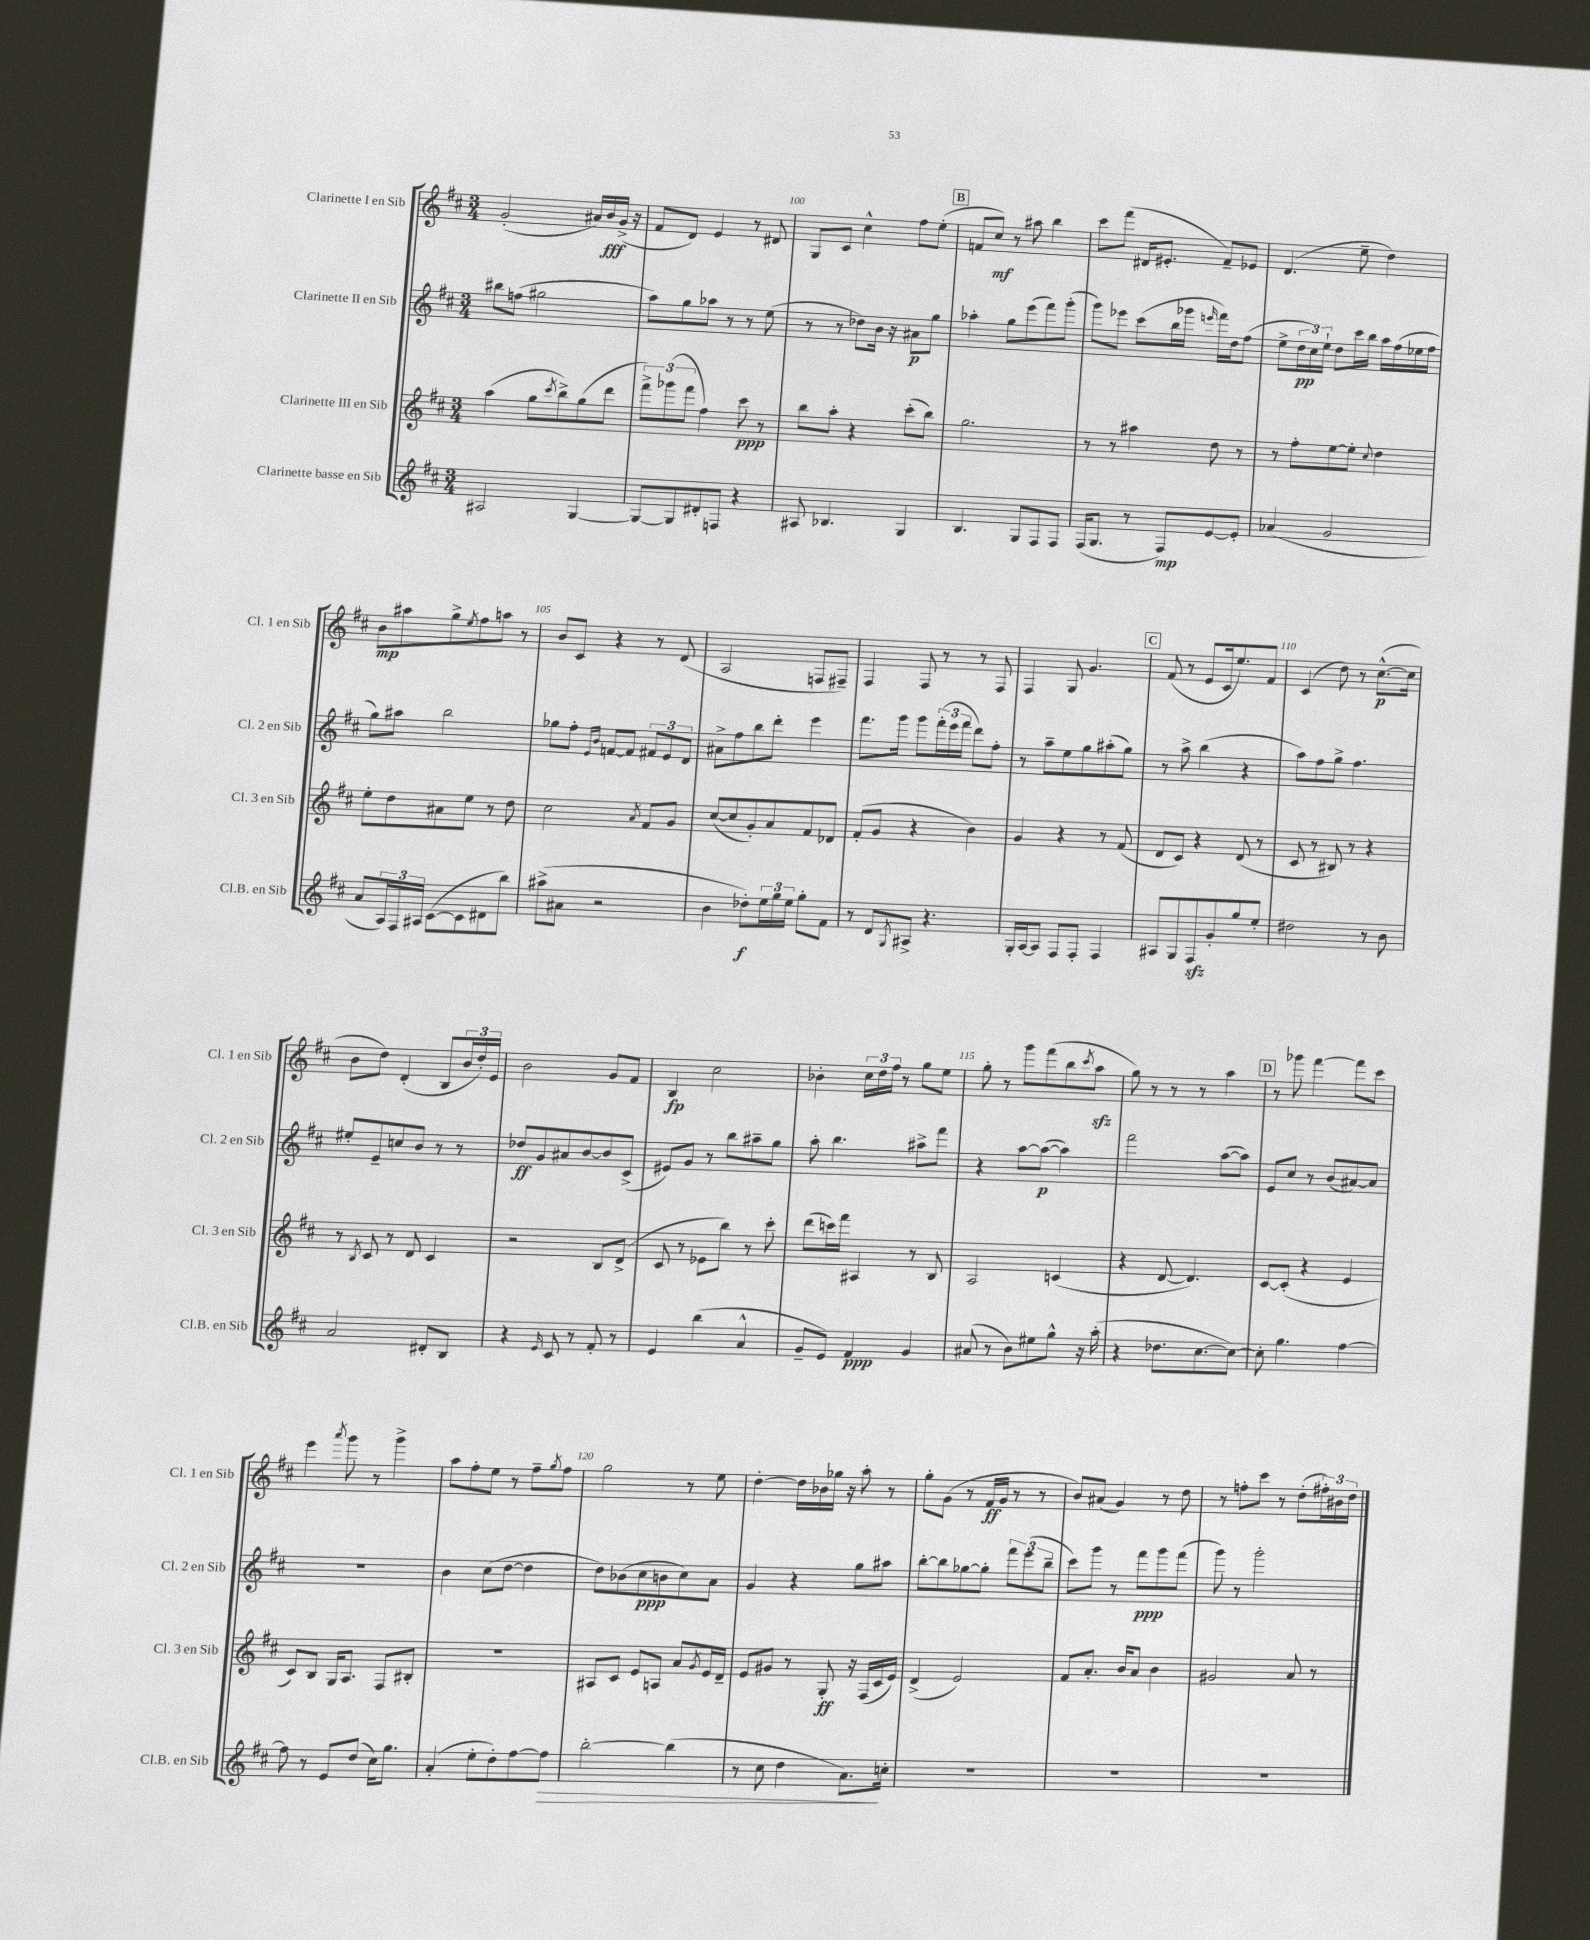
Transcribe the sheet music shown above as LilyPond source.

<<
\new StaffGroup <<
\new Staff = "s0" \with { instrumentName = "Clarinette I en Sib" shortInstrumentName = "Cl. 1 en Sib" } {
    \clef treble \key d \major \numericTimeSignature \time 3/4
    g'2-.( ais'16) b'16\fff g'16->( r16 |
    fis'8 d'8) e'4 r8 dis'8 |
    g8 cis'8 cis''4-^ fis''8 e''8-.( |
    \mark \markup { \box "B" } f'8 cis''8\mf) r8 ais''8 b''4 |
    cis'''8 fis'''8( dis'16 eis'8.-. fis'8--) ees'8 |
    d'4.( e''8-- d''4) |
    b'8\mp ais''8 g''8-> \acciaccatura { e''8 } fis''8 a''8 r8 |
    b'8 cis'8 r4 r8 d'8( |
    a2 f8 fis8--) |
    fis4 fis8 r8 r8 fis8 |
    fis4 g8 g'4. |
    \mark \markup { \box "C" } fis'8( r8 e'8 cis'16 e''8.) fis'8 |
    cis'4( d''8) r8 cis''8.~-^\p( cis''16 |
    b'8 d''8) d'4-.( b8 \tuplet 3/2 { b'16 d''16-.) e'16 } |
    b'2 g'8 fis'8 |
    b4\fp cis''2 |
    bes'4-. \tuplet 3/2 { cis''16 d''16 fis''16 } r8 g''8 e''8 |
    g''8-. r8 g'''8 fis'''8( b''8 \acciaccatura { cis'''8 } a''8\sfz |
    g''8) r8 r8 r8 a''4 |
    \mark \markup { \box "D" } r8 ges'''8 fis'''4~ fis'''8 cis'''8 |
    e'''4 \acciaccatura { a'''8 } g'''8 r8 g'''4-> |
    a''8 fis''8-. e''8 r8 fis''8-- \acciaccatura { g''8 } fis''8 |
    g''2 r8 e''8 |
    d''4~-. d''16 bes'16 ges''16 r16 a''8-. r8 |
    g''8-. g'8( r8 fis'16\ff g'16 r8 r8 |
    b'8) ais'8( g'4) r8 d''8 |
    r8 f''8-. cis'''8 r8 d''8-.( \tuplet 3/2 { fis''16-.) bis'16 d''16 } \bar "|." |
}
\new Staff = "s1" \with { instrumentName = "Clarinette II en Sib" shortInstrumentName = "Cl. 2 en Sib" } {
    \clef treble \key d \major \numericTimeSignature \time 3/4
    bis''8 f''8( gis''2 |
    a''8) g''8 aes''8 r8 r8 e''8( |
    r8 r8 des''8) b'16 r16 ais'8\p g''8 |
    \mark \markup { \box "B" } aes''4-. g''8 e'''8( fis'''8) g'''8-.( |
    g'''8) ees'''8 cis'''8( b''16 ges'''16 \grace { e'''16 } fis'''16) d''16 fis''8( |
    e''8-> \tuplet 3/2 { d''16\pp cis''16) e''16-! } d''8 cis'''16 b''16 a''16 fis''16( ees''16 fis''16 |
    g''8) ais''8 b''2 |
    ges''8 fis''8-. \grace { e'16 b'16 } f'8~ f'8 \tuplet 3/2 { fis'8 e'8 d'8 } |
    ais'8-> fis''8 b''8 d'''8-. e'''4 |
    fis'''8. g'''16 g'''8 \tuplet 3/2 { fis'''16-.( e'''16 fis'''16 } d'''8) fis''8-. |
    r8 a''8-- e''8 g''8 ais''8-.( g''8) |
    \mark \markup { \box "C" } r8 a''8-> b''4( r4 |
    a''8) fis''8 g''8-> fis''4. |
    eis''8-. e'8-- c''8 b'8 r8 r8 |
    des''8\ff g'8 ais'8 b'8~ b'8 cis'8->( |
    eis'8) g'8 r8 b''8 ais''8-- g''8 |
    a''8-. b''4. ais''8-> fis'''8 |
    r4 a''8~ a''8~\p( a''4) |
    fis'''2 a''8~( a''8) |
    \mark \markup { \box "D" } e'8 cis''8 r8 b'8( ais'8~) ais'8 |
    R2. |
    b'4 cis''8( d''8~ d''4 |
    d''8) bes'8( cis''8\ppp b'8 cis''8) a'8 |
    g'4 r4 g''8 ais''8 |
    b''8~-. b''8 ges''8~ ges''8-. \tuplet 3/2 { fis'''8 e'''8( b''8-- } |
    cis'''8) g'''8 r8 fis'''8\ppp g'''8 fis'''8( |
    g'''8) r8 g'''2-. \bar "|." |
}
\new Staff = "s2" \with { instrumentName = "Clarinette III en Sib" shortInstrumentName = "Cl. 3 en Sib" } {
    \clef treble \key d \major \numericTimeSignature \time 3/4
    a''4( g''8 \acciaccatura { cis'''8 } b''8->) g''8( d'''8 |
    \tuplet 3/2 { fis'''8->) ges'''8( fis'''8 } fis''4) cis'''8\ppp r8 |
    b''8 a''8-. r4 cis'''8-.( b''8) |
    \mark \markup { \box "B" } g''2. |
    r8 r8 ais''4 d''8 r8 |
    r8 fis''8-. e''8~ e''8-. \appoggiatura { cis''8 } d''4 |
    e''8-. d''8 ais'8 e''8 r8 d''8 |
    cis''2 \acciaccatura { a'8 } fis'8 g'8 |
    cis''8~( cis''8 g'8-.) a'8 fis'8 des'8 |
    fis'8-.( g'8 r4 b'4) |
    g'4 r4 r8 fis'8( |
    \mark \markup { \box "C" } d'8 cis'8) r4 d'8( r8 |
    cis'8 r8 bis8) r8 r4 |
    r8 \acciaccatura { b8 } cis'8 r8 d'8 cis'4 |
    r2 b8 d'8->( |
    cis'8 r8 ees'8 b''8) r8 cis'''8-. |
    d'''8( c'''16) fis'''16 ais4 r8 b8 |
    a2 c'4( |
    r4 d'8~ d'4.) |
    \mark \markup { \box "D" } cis'8~ cis'8-.( r4 e'4 |
    cis'8) b8 g16 a8. fis8 bis8-. |
    R2. |
    ais8 cis'8 e'8 a8 a'8 \acciaccatura { g'8 } e'16 d'16-- |
    e'8 gis'8 r8 g8-.\ff r16 fis16( cis'16 e'16) |
    d'4->( e'2) |
    fis'8 a'8.-. b'16 a'8 b'4 |
    gis'2 a'8 r8 \bar "|." |
}
\new Staff = "s3" \with { instrumentName = "Clarinette basse en Sib" shortInstrumentName = "Cl.B. en Sib" } {
    \clef treble \key d \major \numericTimeSignature \time 3/4
    ais2 g4~ |
    g8~ g8 dis'8-. f8 r4 |
    ais8 bes4. g4 |
    \mark \markup { \box "B" } b4. g8 fis8 fis8 |
    fis16( g8. r8 fis8\mp) e'8~ e'8-. |
    aes'4( g'2 |
    a'8 \tuplet 3/2 { a16) fis16 ais16 } cis'8~( cis'8 dis'8 b''8) |
    ais''8->( ais'8 r2 |
    b'4 des''8-.\f) \tuplet 3/2 { e''16 g''16 e''16 } g''8-. fis'8 |
    r8 d'8 \acciaccatura { g8 } ais8-> r4. |
    g16-. a16~ a8 fis8 fis8-. fis4 |
    \mark \markup { \box "C" } ais8 g8 fis8\sfz g'8-. g''8 e''8-. |
    dis''2 r8 b'8 |
    a'2 dis'8-. b8 |
    r4 \grace { e'16 } cis'8 r8 fis'8-. r8 |
    e'4 b''4( a'4-^ |
    g'8-- e'8) fis'4\ppp g'4 |
    ais'8( r8 b'8) eis''8 g''8-^ r16 a''16-.( |
    r4 des''8. cis''8.~ cis''8~) |
    \mark \markup { \box "D" } cis''8-. g''4. fis''4~ |
    fis''8 r8 e'8 d''8( cis''16) g''8. |
    a'4-.( e''8-. d''8-.) fis''8~ fis''8\> |
    b''2~-. b''4( |
    r8 cis''8 d''4 a'8.\!) c''16-. |
    R2. |
    R2. |
    R2. \bar "|." |
}
>>
>>
\layout { \context { \Score currentBarNumber = #98 \override BarNumber.break-visibility = ##(#f #t #t) barNumberVisibility = #(every-nth-bar-number-visible 5) } }
